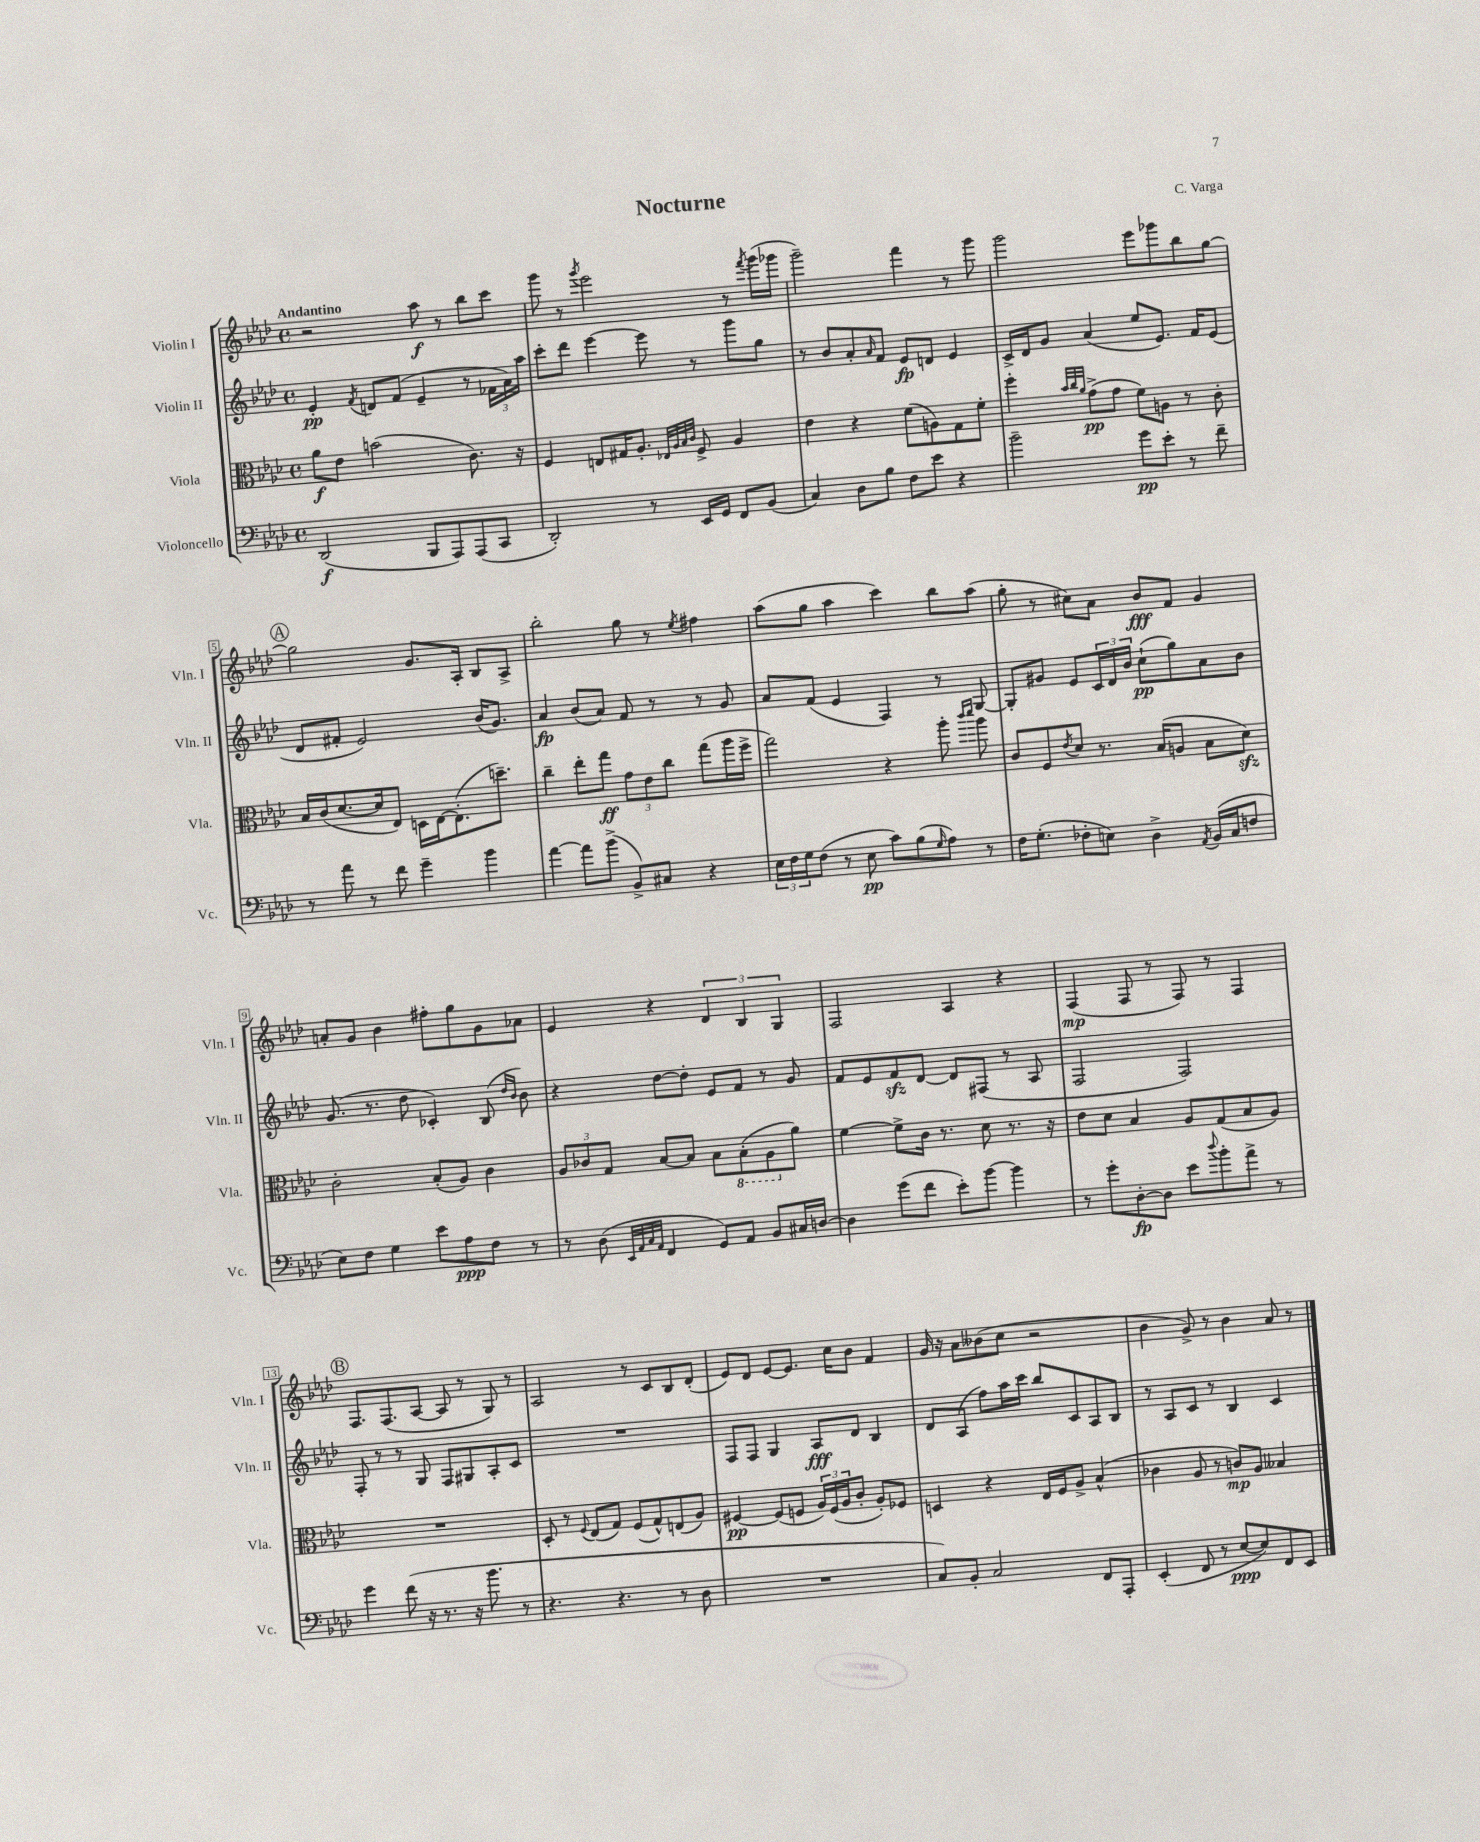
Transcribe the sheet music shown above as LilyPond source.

\header { title = "Nocturne" composer = "C. Varga" }
<<
\new StaffGroup <<
\new Staff = "s0" \with { instrumentName = "Violin I" shortInstrumentName = "Vln. I" } {
    \clef treble \key aes \major \defaultTimeSignature \time 4/4 \tempo "Andantino"
    r2 aes''8\f r8 bes''8 c'''8 |
    g'''8 r8 \acciaccatura { g'''8 } ees'''2 r8 \acciaccatura { f'''8 } g'''16( ges'''16 |
    g'''2--) f'''4 r8 g'''8 |
    g'''2 ees'''8 ges'''8 bes''8 g''8~ |
    \mark \markup { \circle "A" } g''2 g'8. aes16-. bes8 aes8-> |
    bes''2-. g''8 r8 \acciaccatura { ees''8 } fis''4 |
    aes''8( g''8 aes''4 c'''4) bes''8 aes''8( |
    g''8-. r8 cis''8) aes'8 bes'8\fff f'8 g'4 |
    a'8-. g'8 bes'4 fis''8-. g''8 g'8 aes'8 |
    ees'4 r4 \tuplet 3/2 { des'4 bes4 g4 } |
    f2 aes4 r4 |
    f4\mp( f8 r8 f8) r8 f4 |
    \mark \markup { \circle "B" } f8. f8.( aes8~ aes8 r8 g8) r8 |
    aes2 r8 c'8 bes8 des'8-.( |
    ees'8) des'8 ees'8~ ees'8. c''16 bes'8 f'4 |
    g'16 r16 aes'8 beses'8( c''8 r2 |
    bes'4 g'8->) r8 bes'4 aes'8 r8 \bar "|." |
}
\new Staff = "s1" \with { instrumentName = "Violin II" shortInstrumentName = "Vln. II" } {
    \clef treble \key aes \major \defaultTimeSignature \time 4/4
    ees'4-.\pp \acciaccatura { f'8 } d'8 f'8( ees'4-- r8 \tuplet 3/2 { fes'16 aes'16) aes''16 } |
    c'''8-. des'''8 ees'''4~ ees'''8 r8 g'''8 g''8 |
    r8 bes'8 aes'8-. \grace { aes'16 } f'8 ees'8\fp d'8 ees'4 |
    c'16-> des'16 g'8 aes'4( ees''8 ees'8.) f'16 ees'8( |
    \mark \markup { \circle "A" } des'8 fis'8-. ees'2) bes'16( g'8.) |
    aes'4\fp bes'8( aes'8) f'8 r8 r8 g'8 |
    aes'8 f'8( ees'4 f4) r8 g8~ |
    g8-. gis'8 ees'8 \tuplet 3/2 { c'16 des'16 bes'16 } c''8-!\pp( g''8) aes'8 bes'8 |
    g'8.( r8. des''8 ces'4-.) bes8( \grace { des''16 bes'16 } bes'8) |
    r4 des''8~ des''8-. ees'8 f'8 r8 g'8 |
    f'8 ees'8 f'8\sfz des'8~ des'8 fis8( r8 aes8 |
    f2 f2) |
    \mark \markup { \circle "B" } f8-. r8 r8 g8 f8 gis8 aes8-. c'8 |
    R1 |
    f8 f8 g4 aes8\fff des'8 bes4 |
    des'8 aes8( f''8) aes''16 c'''16 bes''8 c'8 aes8 bes8 |
    r8 aes8 c'8 r8 bes4 c'4 \bar "|." |
}
\new Staff = "s2" \with { instrumentName = "Viola" shortInstrumentName = "Vla." } {
    \clef alto \key aes \major \defaultTimeSignature \time 4/4
    aes'8\f ees'8 b'2( c'8.) r16 |
    f4 e8 gis16 aes8.-. \grace { ees32 aes32 bes32 c'32 } f8-> aes4 |
    ees'4 r4 f'8( a8) g8 f'8-. |
    f''4-. \grace { bes'32 c''32 aes'32 } g'8->\pp( g'8 f'8) a8 r8 c'8-. |
    \mark \markup { \circle "A" } bes16 c'16( des'8.~ des'16 ees8) d16 ees16~ ees8.-.( d''8.--) |
    c''4-- ees''8-. g''8\ff \tuplet 3/2 { g'8 ees'8 c''8 } g''8( aes''16 f''16-> |
    g''2) r4 aes''8-. \grace { c'''16 des'''16 } aes''8 |
    c'8 f8 \acciaccatura { ees'8 } des'8 r8. bes16( a8 bes8 des'8\sfz) |
    c'2-. bes8-.( aes8) c'4 |
    \tuplet 3/2 { aes8 ces'8 g8 } bes8~ bes8 bes8 \ottava #-1 bes,8-.( aes,8 \ottava #0 aes'8) |
    f'4~ f'8-> c'16 r8. des'8 r8. r16 |
    ees'8 des'8 bes4 aes8 g8( bes8 aes8) |
    \mark \markup { \circle "B" } R1 |
    des8-. r8 \appoggiatura { f8 } ees8( g8) f8( g8-^) e8( aes8) |
    fis4~\pp fis8( f8 \tuplet 3/2 { aes16) f16( aes16 } c'8-. aes8-.) fes8 |
    d4 r4 ees16 f16 aes8-> bes4-^( |
    ces'4 aes8 r8 c'8\mp) aes8 beses4 \bar "|." |
}
\new Staff = "s3" \with { instrumentName = "Violoncello" shortInstrumentName = "Vc." } {
    \clef bass \key aes \major \defaultTimeSignature \time 4/4
    des,2\f( bes,,8 aes,,8) aes,,8( c,8 |
    des,2-.) r8 ees,16 g,16 f,8 bes,8( |
    c4) des8 bes8 f8 ees'8 r4 |
    bes'2-- g'8\pp ees'8-. r8 f'8-- |
    \mark \markup { \circle "A" } r8 aes'8 r8 f'8 g'4-- bes'4 |
    aes'4~ aes'8 bes'8->( bes,8->) cis8 r4 |
    \tuplet 3/2 { ees16 f16 g16 } f8( r8 ees8\pp c'8) bes8( \grace { g16 } aes8) r8 |
    f16 g8.-.( fes8-. e8) des4-> \acciaccatura { aes,8 } bes,16( c16 f8 |
    ees8) f8 g4 ees'8 aes8\ppp f8 r8 |
    r8 des8( \grace { ees,32 aes,32 c32 aes,32 } f,4 g,8) aes,8 bes,8 cis16 d16~ |
    d4 g'8( f'8 ees'8-.) bes'8~ bes'4 |
    r8 g'8-. des8~-.\fp des8 ees'8 \appoggiatura { des''8 } bes'8-. aes'8-> r8 |
    \mark \markup { \circle "B" } g'4 f'8( r16 r8. r16 bes'8. r8 |
    r4. r4. r8 des8 |
    R1 |
    c8) bes,8-. c2 f,8 aes,,8-. |
    ees,4-.( f,8 r8 ees8~\ppp ees8) f,8 ees,8 \bar "|." |
}
>>
>>
\layout { \context { \Score \override BarNumber.stencil = #(make-stencil-boxer 0.1 0.3 ly:text-interface::print) } }
